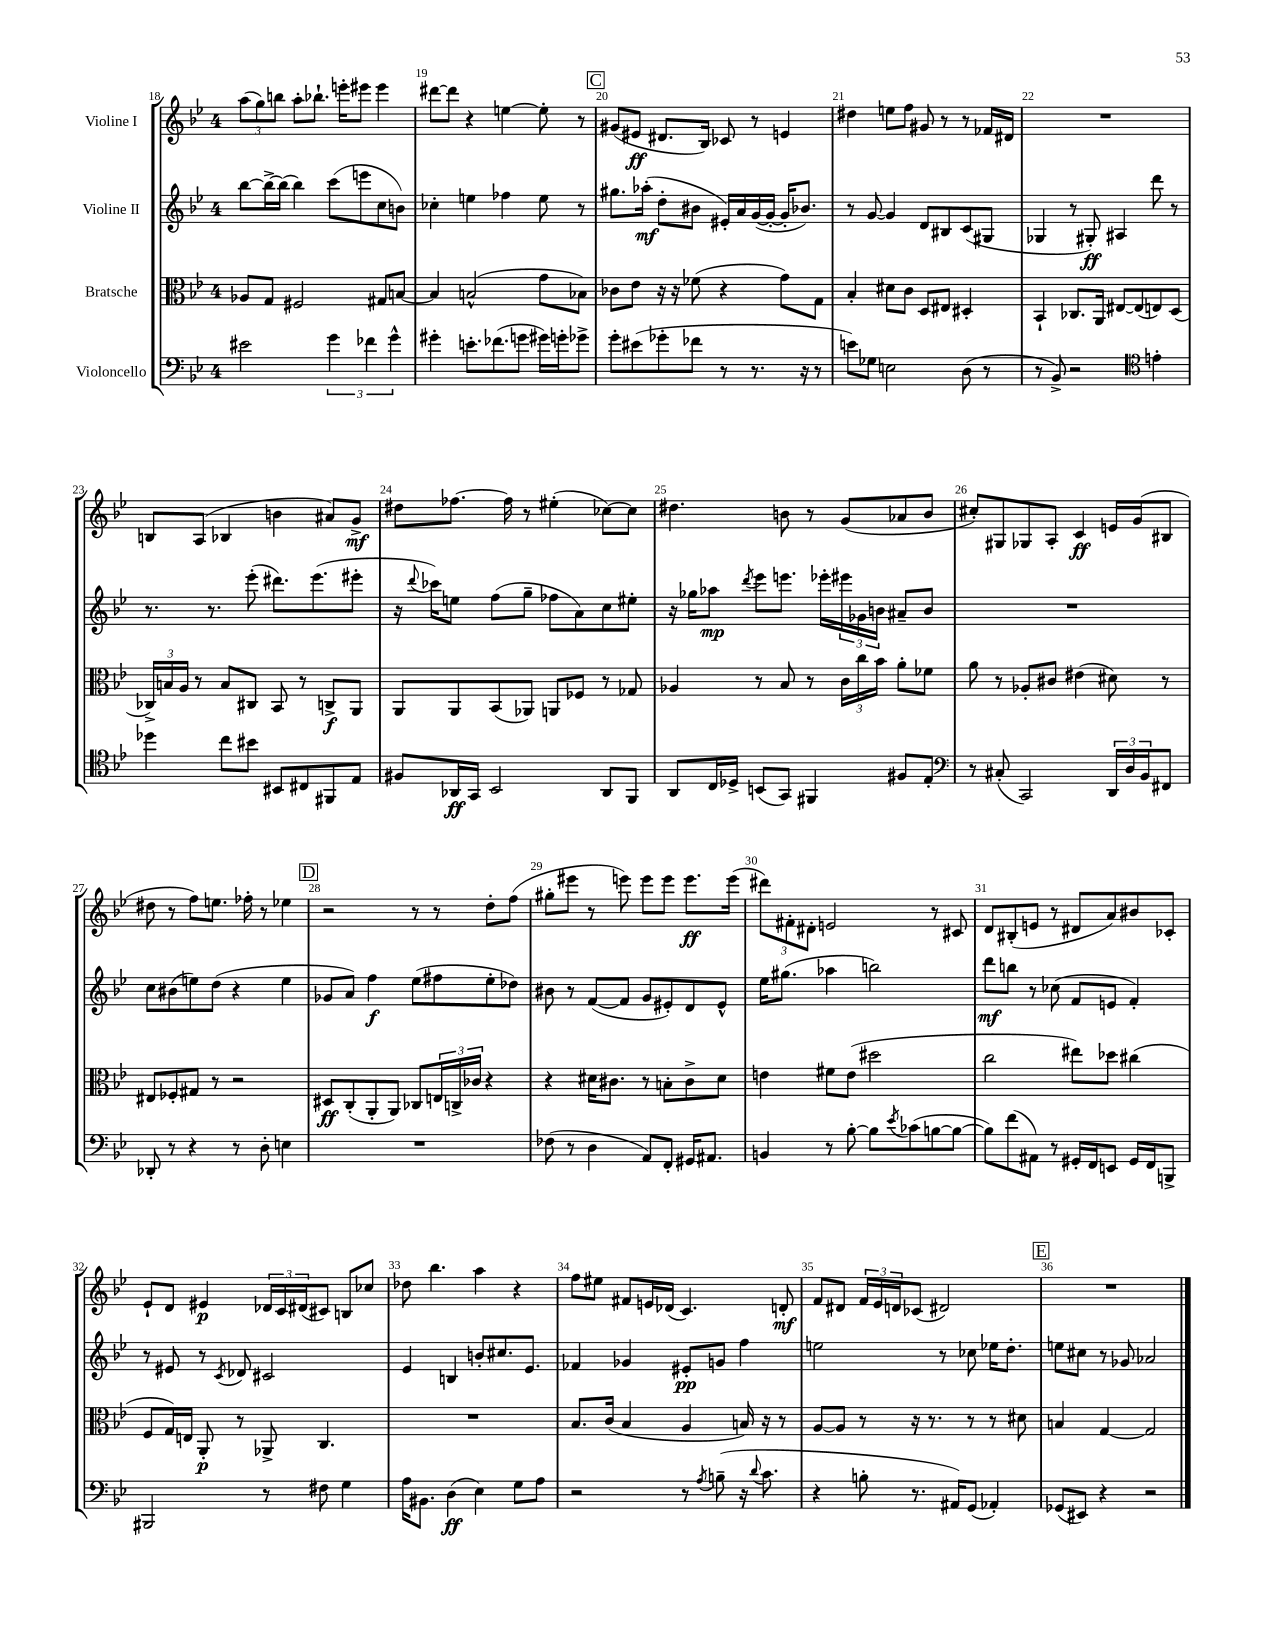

**kern	**kern	**kern	**kern
*staff4	*staff3	*staff2	*staff1
*clefF4	*clefC3	*clefG2	*clefG2
*k[b-e-]	*k[b-e-]	*k[b-e-]	*k[b-e-]
*M4/4	*M4/4	*M4/4	*M4/4
2e#	8A-	[8bb-	(12aa
.	.	.	12gg)
.	8G	16bb-^_	.
.	.	.	12bb
.	.	(16bb-]	.
.	2F#	4bb-)	8aa'
.	.	.	8.bb-`
6g	.	(8ccc	.
.	.	.	16eee'
.	.	8eee	8eee#
6f-	.	.	.
.	8G#	8cc	4eee#
6g^^	.	.	.
.	[8B	8b)	.
=	=	=	=
4g#'	4B]	4cc-'	[8ddd#
.	.	.	8ddd#]
8.e'	(2B^^	4ee	4r
(8.f-	.	.	.
.	.	4ff-	[4ee
8g	.	.	.
16g#)	8g	8ee	8ee']
16g'	.	.	.
8g-^	8B-)	8r	8r
=	=	=	=
8g'	8c-	8.gg#	(8g#
(8e#	8e-	.	8e#
.	.	(16aa-'	.
8g-'	16r	8dd'	8.d#
.	16r	.	.
8f-	(8f-	8b#	.
.	.	.	16B-)
8r	4r	16e#')	8c-
.	.	16a	.
8.r	.	([16g	8r
.	.	16g'_	.
.	8g)	16g']	4e
16r	.	8.b-)	.
8r	8G	.	.
=	=	=	=
8e)	4B-'	8r	4dd#
8G-	.	[8g	.
2E	8d#	4g]	8ee
.	8c	.	8ff
.	8D	8d	8g#
.	8E#	8B#	8r
(8D	4D#'	(8c	8r
8r	.	8G#	16f-
.	.	.	16d#
=	=	=	=
8r	4BB-`	4G-	1r
8BB-^)	.	.	.
2r	8.C-	8r	.
.	.	8G#')	.
.	16AA	.	.
.	[8E#	4A#	.
.	(8E#]	.	.
*clefC4	*	*	*
4e'	8E)	8ddd	.
.	(8D	8r	.
=	=	=	=
4dd-	24C-^)	8.r	8B
.	24B	.	.
.	24A	.	.
.	8r	.	(8A
.	.	8.r	.
8cc	8B	.	4B-
8b#	8C#	(8eee-'	.
8BB#	8BB-	8.ddd#)	4b
8C#	8r	.	.
.	.	(8.eee-	.
8FF#	8C^	.	8a#)
8E-	8AA	8eee#'	8g^
=	=	=	=
8F#	8AA	16r	8dd#
.	.	8qqddd	.
.	.	16ccc-)	.
16AA-	8AA	8ee	[8.ff-
16GG	.	.	.
2BB-	(8BB-	(8ff	.
.	.	.	16ff-]
.	8AA-)	8gg~	8r
.	8AA	8ff-	(4ee#'
.	8F-	8a)	.
8AA-	8r	8cc	[8cc-)
8FF	8G-	8ee#'	8cc-]
=	=	=	=
8AA	4A-	16r	4.dd#
.	.	16gg-	.
16C	.	8aa-	.
16D-^	.	.	.
.	.	8qddd	.
(8BB	8r	8eee-	.
8GG)	8B-	8.eee	8b
4FF#	8r	.	8r
.	.	16eee-'	.
.	24c	24eee#	(8g
.	24cc	24g-	.
.	24b-	24b	.
8F#	8a'	8a#~	8a-
8E-'	8f-	8b	8b
=	=	=	=
*clefF4	*	*	*
8r	8a	1r	8cc#')
(8C#'	8r	.	8G#
2CC)	8A-'	.	8G-
.	8c#	.	8A'
.	(4e#	.	4c
24DD	8d#)	.	16e
24D	.	.	.
.	.	.	(16g
24BB-	.	.	.
8FF#	8r	.	8B#
=	=	=	=
8DD-'	8E#	8cc	8dd#
8r	8F-'	(8b#	8r
4r	8G#	8ee)	8ff)
.	8r	(8dd	8.ee
8r	2r	4r	.
.	.	.	16ff-'
8D'	.	.	8r
4E	.	4ee	4ee-
=	=	=	=
1r	8D#	8g-	2r
.	(8C'	8a)	.
.	8AA'	4ff	.
.	8AA)	.	.
.	8C-	(8ee-	8r
.	24E	8ff#	8r
.	24C^	.	.
.	24c-	.	.
.	4r	8ee-'	8dd'
.	.	8dd-)	(8ff
=	=	=	=
(8F-	4r	8b#	8gg#'
8r	.	8r	8eee#
4D	16d#	([8f	8r
.	8.c#	.	.
.	.	8f]	8eee)
8AA)	8r	8g	8eee
8FF'	8B'	8e#')	8eee
16GG#	8c#^	8d	8.eee
8.AA#	.	.	.
.	8d#	8e#^^	.
.	.	.	(16eee
=	=	=	=
4BB	4e	16ee-	12ddd#)
.	.	(8.gg#	.
.	.	.	12f#'
.	.	.	12d#'
8r	8f#	4aa-	2e
[8B-'	(8e	.	.
8B-]	2dd#	2bb)	.
8qe-	.	.	.
(8c-	.	.	.
[8B	.	.	8r
8B_	.	.	8c#
=	=	=	=
8B])	2cc	8ddd	8d
(8f	.	8bb	(8B#'
8AA#)	.	8r	8e
8r	.	(8cc-	8r
16GG#'	8ee#)	8f	8d#
16FF	.	.	.
8EE	8dd-	8e	8a)
16GG#	(4cc#	4f')	8b#
16FF	.	.	.
8BBB^	.	.	8c-'
=	=	=	=
2BBB#	8F	8r	8e-`
.	16G)	8e#	8d
.	16E	.	.
.	8AA'	8r	4e#
.	.	8qc	.
.	8r	8d-	.
8r	8AA-^	2c#	24d-
.	.	.	24c
.	.	.	(24d#
8F#	4.C	.	8c#)
4G	.	.	8B
.	.	.	8cc-
=	=	=	=
16A	1r	4e-	8dd-
8.BB#	.	.	.
.	.	.	4.bb-
(4D	.	4B	.
4E-)	.	8b'	4aa
.	.	8.cc#	.
8G	.	.	4r
.	.	8.e-	.
8A	.	.	.
=	=	=	=
2r	8.B-	4f-	8ff
.	.	.	8ee#
.	(16c	.	.
.	4B-	4g-	8f#
.	.	.	16e
.	.	.	(16d-
8r	4A	8e#'	4.c)
8qA	.	.	.
(8B~	.	8g	.
16r	16B)	4ff	.
8qqd	.	.	.
8.c	16r	.	.
.	8r	.	8d'
=	=	=	=
4r	[8A	2ee	8f
.	8A]	.	8d#
8B'	8r	.	24f
.	.	.	24e-
.	.	.	24d
8.r	16r	.	(8c-
.	8.r	.	.
.	.	8r	2d#)
16AA#)	.	.	.
(8GG	8r	8cc-	.
4AA-')	8r	16ee-	.
.	.	8.dd'	.
.	8d#	.	.
=	=	=	=
(8GG-	4B	8ee	1r
8EE#)	.	8cc#	.
4r	[4G	8r	.
.	.	8g-	.
2r	2G]	2a-	.
==	==	==	==
*-	*-	*-	*-
